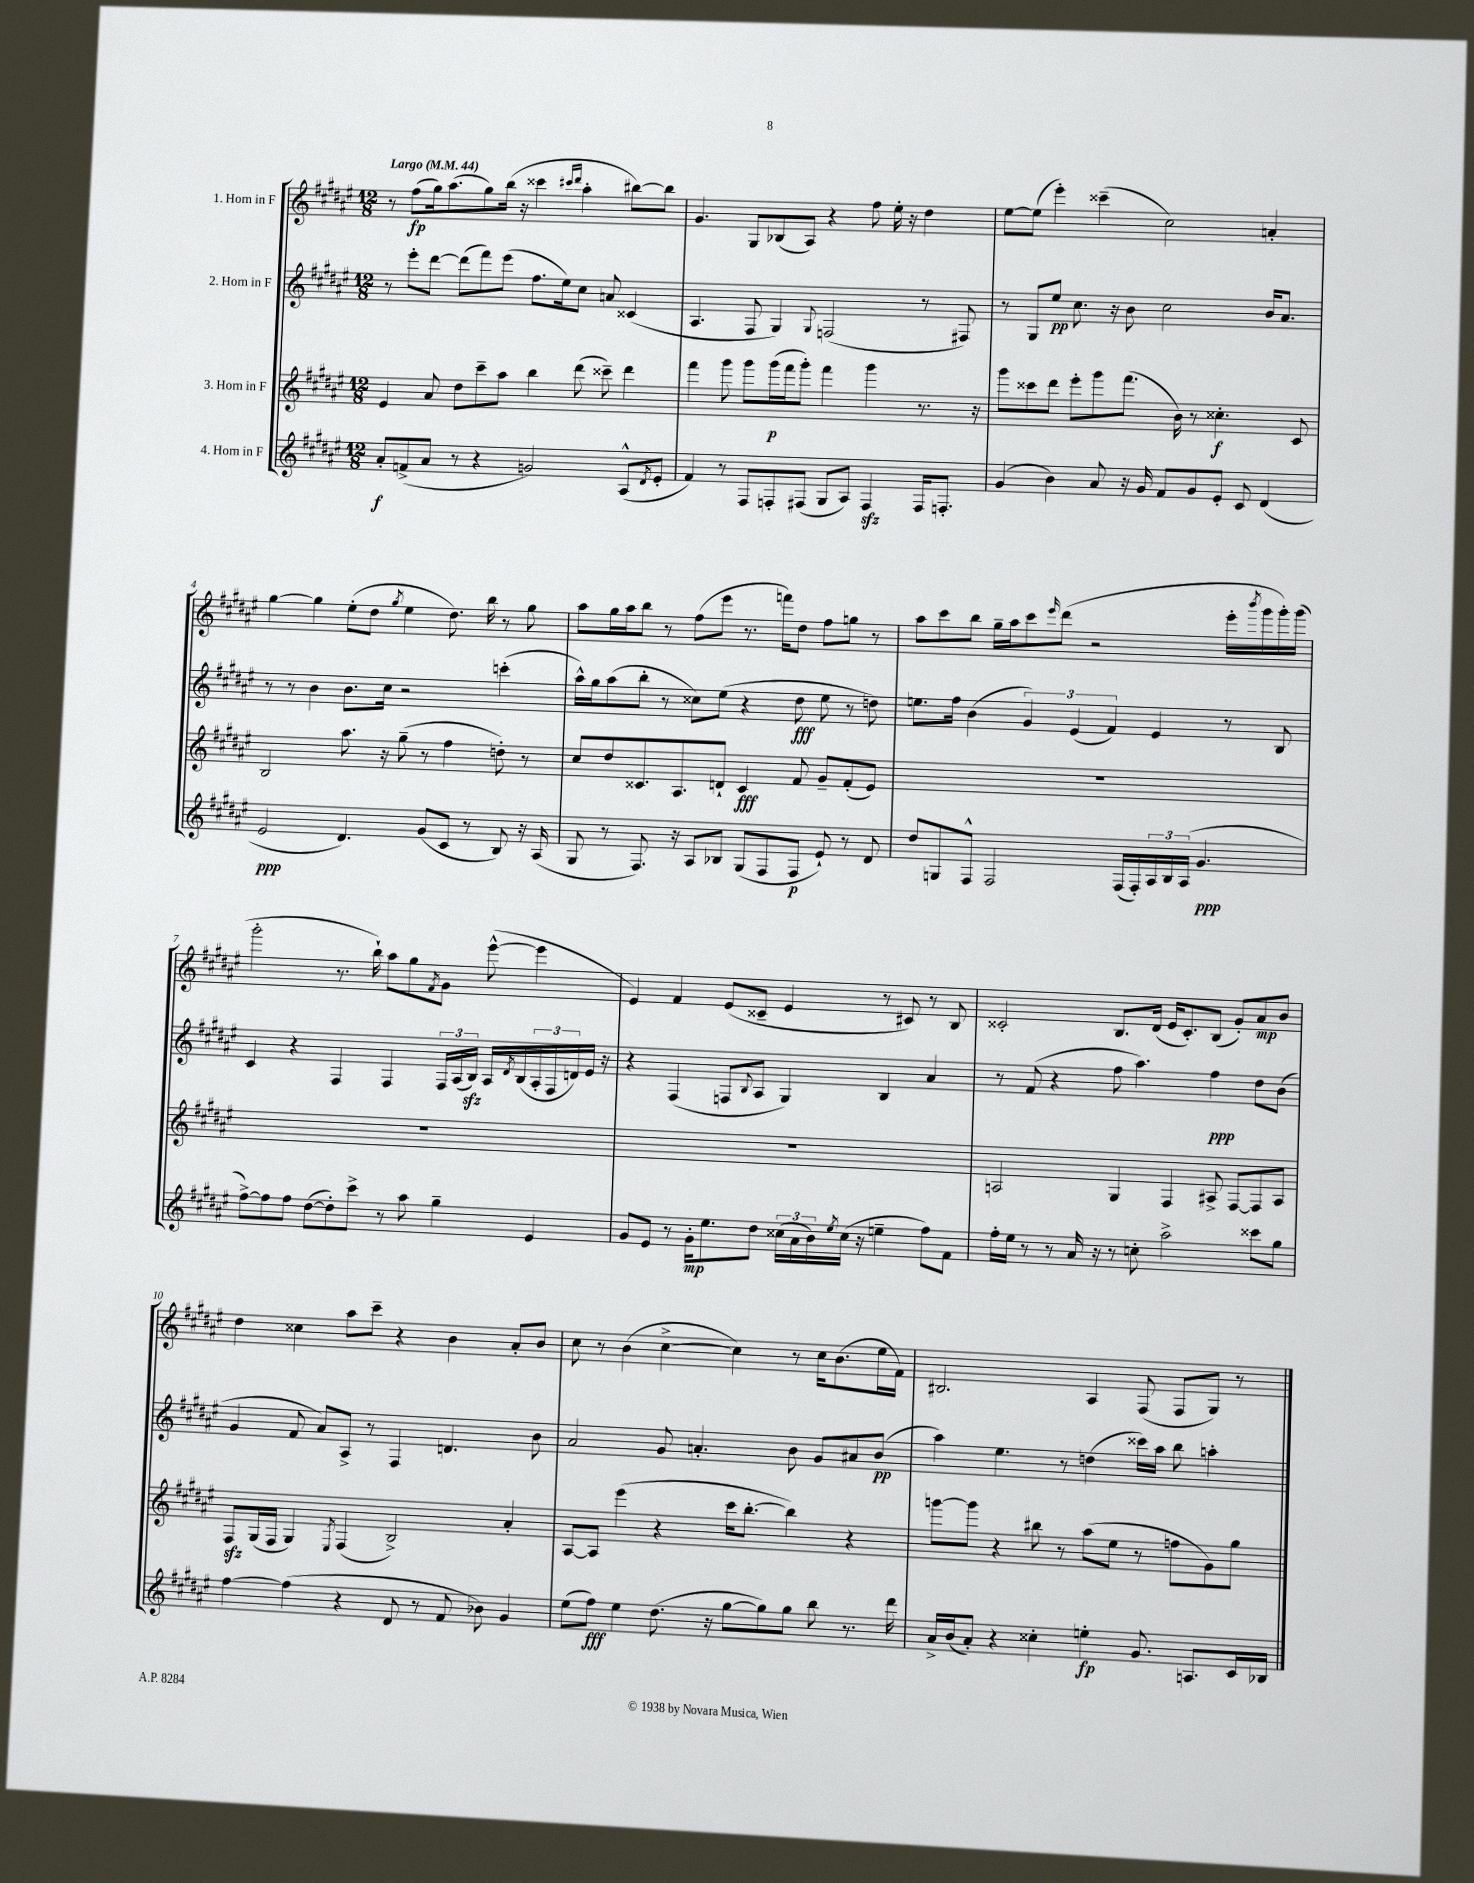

**kern	**kern	**kern	**kern
*staff4	*staff3	*staff2	*staff1
*clefG2	*clefG2	*clefG2	*clefG2
*k[f#c#g#d#a#e#]	*k[f#c#g#d#a#e#]	*k[f#c#g#d#a#e#]	*k[f#c#g#d#a#e#]
*M12/8	*M12/8	*M12/8	*M12/8
*MM44	*MM44	*MM44	*MM44
8a#'/L	4e#/	8r	8r
(8f^/	.	8eee#'\L	(8ff#\L
8a#/J	8a#/	[8ddd#\J	16gg#\k)
.	.	.	(8.aa#\
8r	8dd#\L	(8ddd#\]L	.
4r	8ccc#~\	8fff#\)	8gg#\)
.	8aa#\J	(8eee#\J	(16bb\Jk
.	.	.	16r
2g/)	4bb\	8.ff#\L	4ccc##\
.	.	16ee#\k)	.
.	.	.	16qqccc#/LL
.	.	.	16qqddd#/JJ
.	(8ddd#\	8cc#\J	4aa#'\
.	8ccc##~\)	8a/	.
(8A#^^/L	4ddd#\	(4c##/	[8bb#\L)
8qd#/	.	.	.
8e#'/J	.	.	8bb#\]J
=	=	=	=
4f#/)	4fff#\	4.A#/	4.g#/
8r	8ggg#\	.	.
8F#/L	8ggg#\L	8F#/	8G#/L
8F'/	(16ggg#\L	4G#/)	(8B-/
.	16fff#\J	.	.
(8F#/J	8ggg#'\J)	.	8A#/J)
.	.	8qqG#/	.
8G#/L	4fff#\	(2F/	4r
8A#/J)	.	.	.
4F#/	4ggg#\	.	8ff#\
.	.	.	16ee#'\
.	.	.	16r
16F#/LK	8.r	8r	4dd#\
8.F'/J	.	.	.
.	.	8F#/)	.
.	16r	.	.
=	=	=	=
(4g#/	8ggg#\L	8r	[8ee#\L
.	8ccc##\	8G#/L	(8ee#\]J
4b\)	8ddd#\J	8ee#/J	4eee#'\)
.	8eee#'\L	8.cc#\	.
8a#/	8ggg#\	.	(4ccc##~\
.	.	16r	.
16r	(8.fff#\J	8b\	.
16g#/	.	.	.
8f#/L	.	2cc#\	2cc#\)
.	16b\)	.	.
8g#/	8r	.	.
8e#'/J	4.cc##'\	.	.
8c#/	.	.	.
(4d#/	.	16b/LK	4a'/
.	.	8.a#/J	.
.	8c#/	.	.
=	=	=	=
2e#/	2B/	8r	[4gg#\
.	.	8r	.
.	.	4b\	4gg#\]
4.d#/)	8.aa#\	8.b\L	(8ee#'\L
.	.	.	8dd#\J
.	16r	16cc#\Jk	.
.	.	.	8qgg#/
.	(8gg#~\	2r	4ee#\
(8g#/L	8r	.	.
8c#/J	4ff#\	.	8.dd#\)
8r	.	.	.
.	.	.	16bb\
8B/)	8dd'\)	(4ccc'\	8r
16r	8r	.	8gg#\
(16A#/	.	.	.
=	=	=	=
8G#/	8cc#/L	16aa#^^\LL)	8aa#\L
.	.	16gg#\J	.
8r	8dd#/	(8aa#\	16gg#\L
.	.	.	16aa#\J
8.F#/)	8.c##/	8bb'\J	8bb\J
.	.	8r	8r
16r	8.A#/	.	.
8A#/L	.	8cc##\L)	(8ff#\L
8B-/J	8d`/J	(8ee#\J	8eee#\J
(8G#/L	4c##/	4r	8.r
8F#/	.	.	.
.	.	.	16fff\LK)
8F#/J	8f#/	8dd#\	8dd#\J
8e#`/)	8g#~/L	8ee#\	8ff#\L
8r	(8f#'/	8r	8gg\J
8d#/	8e#/J)	8dd\)	8r
=	=	=	=
8dd#/L	1.r	8.ee\L	8aa#\L
8G/	.	.	8ccc#\
.	.	16ff#\Jk	.
8F#^^/J	.	(4b\	8bb\J
2F#/	.	.	16gg#~\LL
.	.	.	16aa#\J
.	.	6g#/)	8ccc#\
.	.	.	16qqeee#/
.	.	.	(8ddd#\J
.	.	(6e#/	.
.	.	.	2r
.	.	6f#/)	.
(16F#/LL	.	.	.
16F#'/)	.	.	.
24A#/	.	4e#/	.
24B/	.	.	.
(24A#/JJ	.	.	.
4.g#/	.	.	.
.	.	8r	16eee#'\LL
.	.	.	8qbbb/
.	.	.	16ggg#\
.	.	8B/	16ggg#'\)
.	.	.	(16ggg#\JJ
=	=	=	=
[8ff#^\L)	1.r	4c#/	2ggg#'\
8ff#\]	.	.	.
8ff#\J	.	4r	.
([8dd#\L	.	.	.
8dd#'\])	.	4F#/	8.r
8ccc#^\J	.	.	.
.	.	.	16bb`\)
8r	.	4F#/	8aa#\L
8aa#\	.	.	8gg#\
.	.	.	8qf#/
4gg#~\	.	24F#/LL	8g#\J
.	.	(24A#/	.
.	.	24B/JJ)	.
.	.	16A#/LL	([8eee#^^\
.	.	8qd#/	.
.	.	(16B/	.
4e#/	.	24A#'/	4eee#\]
.	.	24F#/	.
.	.	24d/)	.
.	.	16e#/JJ	.
.	.	16r	.
=	=	=	=
8g#/L	1.r	4r	4e#/)
8e#/J	.	.	.
8r	.	(4F#/	4f#/
16g#'\LK	.	.	.
8.ee#\	.	.	.
.	.	8F/L	(8e#/L
.	.	8qqB/	.
8dd#\J	.	8A#/J	8c##~/J
(24cc##\LL	.	4G#/)	4e#/
24a#\	.	.	.
24b\)	.	.	.
8qee#/	.	.	.
(16cc##\JJ	.	.	.
16r	.	.	.
4ee~\	.	4B/	8r
.	.	.	8c#/)
8ff#\L)	.	4a#/	8r
8f#\J	.	.	8B/
=	=	=	=
16ff#'\LL	2A/	8r	2c##'/
16ee#\JJ	.	.	.
8r	.	(8f#/	.
8r	.	4r	.
16a#/	.	.	.
16r	.	.	.
8r	4G#/	8ff#\	8.B/L
8cc'\	.	4.aa#\)	.
.	.	.	(16d#/Jk
2aa#^\	4F#/	.	16e#/LK
.	.	.	8.c##'/)
.	8A#^/	4ff#\	(8B/J
.	[8F#/L	.	8g#'/L)
8ccc##\L	8F#/]	8dd#\L	8a#/
8gg#\J	8A#/J	(8b\J	8b/J
=	=	=	=
[4ff#\	8F#/L	4g#/	4dd#\
.	(16G#/L	.	.
.	16F#/JJ	.	.
(4ff#\]	4G#/)	8f#/	4cc##\
.	.	8a#/L)	.
.	8qE#/	.	.
4r	(4F#/	8A#^/J	8aa#\L
.	.	8r	8ccc#~\J
8d#/	2B^/)	4F#/	4r
8r	.	.	.
8f#/	.	4.d/	4b\
8b-\)	.	.	.
4g#/	4a#'/	.	8a#'/L
.	.	8b\	8b/J
=	=	=	=
(8ee#\L	[8A#/L	2a#/	8cc#\
8ff#\J)	8A#/]J	.	8r
4ee#\	(4eee#\	.	(4b\
(8.dd#\	4r	8g#/	[4cc#^\
.	.	4.a'/	.
16r	.	.	.
[8gg#\L	16ccc#\LK	.	4cc#\])
.	[8.bb'\J	.	.
8gg#\])	.	.	.
8gg#\J	4bb\])	8b\	8r
8bb\	.	8g#/L	16cc#\LK
.	.	.	(8.b\
8.r	4r	8a#/	.
.	.	(8b/J	16ee#\L
16ddd#\	.	.	16f#\JJ)
=	=	=	=
16a#^/LL	[8ggg\L	4aa#\)	2.B#/
(16b/J	.	.	.
8a#'/J)	8ggg\]J	.	.
4r	4r	4.ee#\	.
4cc##'\	8bb#\	.	.
.	8r	8r	.
4ee'\	(8aa#\L	(4dd\	4A#/
.	8ee#\J	.	.
8.g#/	8r	16ccc##\LL)	(8F#/
.	.	16aa#\JJ	.
.	8ff\L	8bb\	8F#/L
8.A/L	.	.	.
.	8g#\)	4aa'\	8G#/J)
16c#/L	8gg#\J	.	8r
16B-/JJ	.	.	.
==	==	==	==
*-	*-	*-	*-
